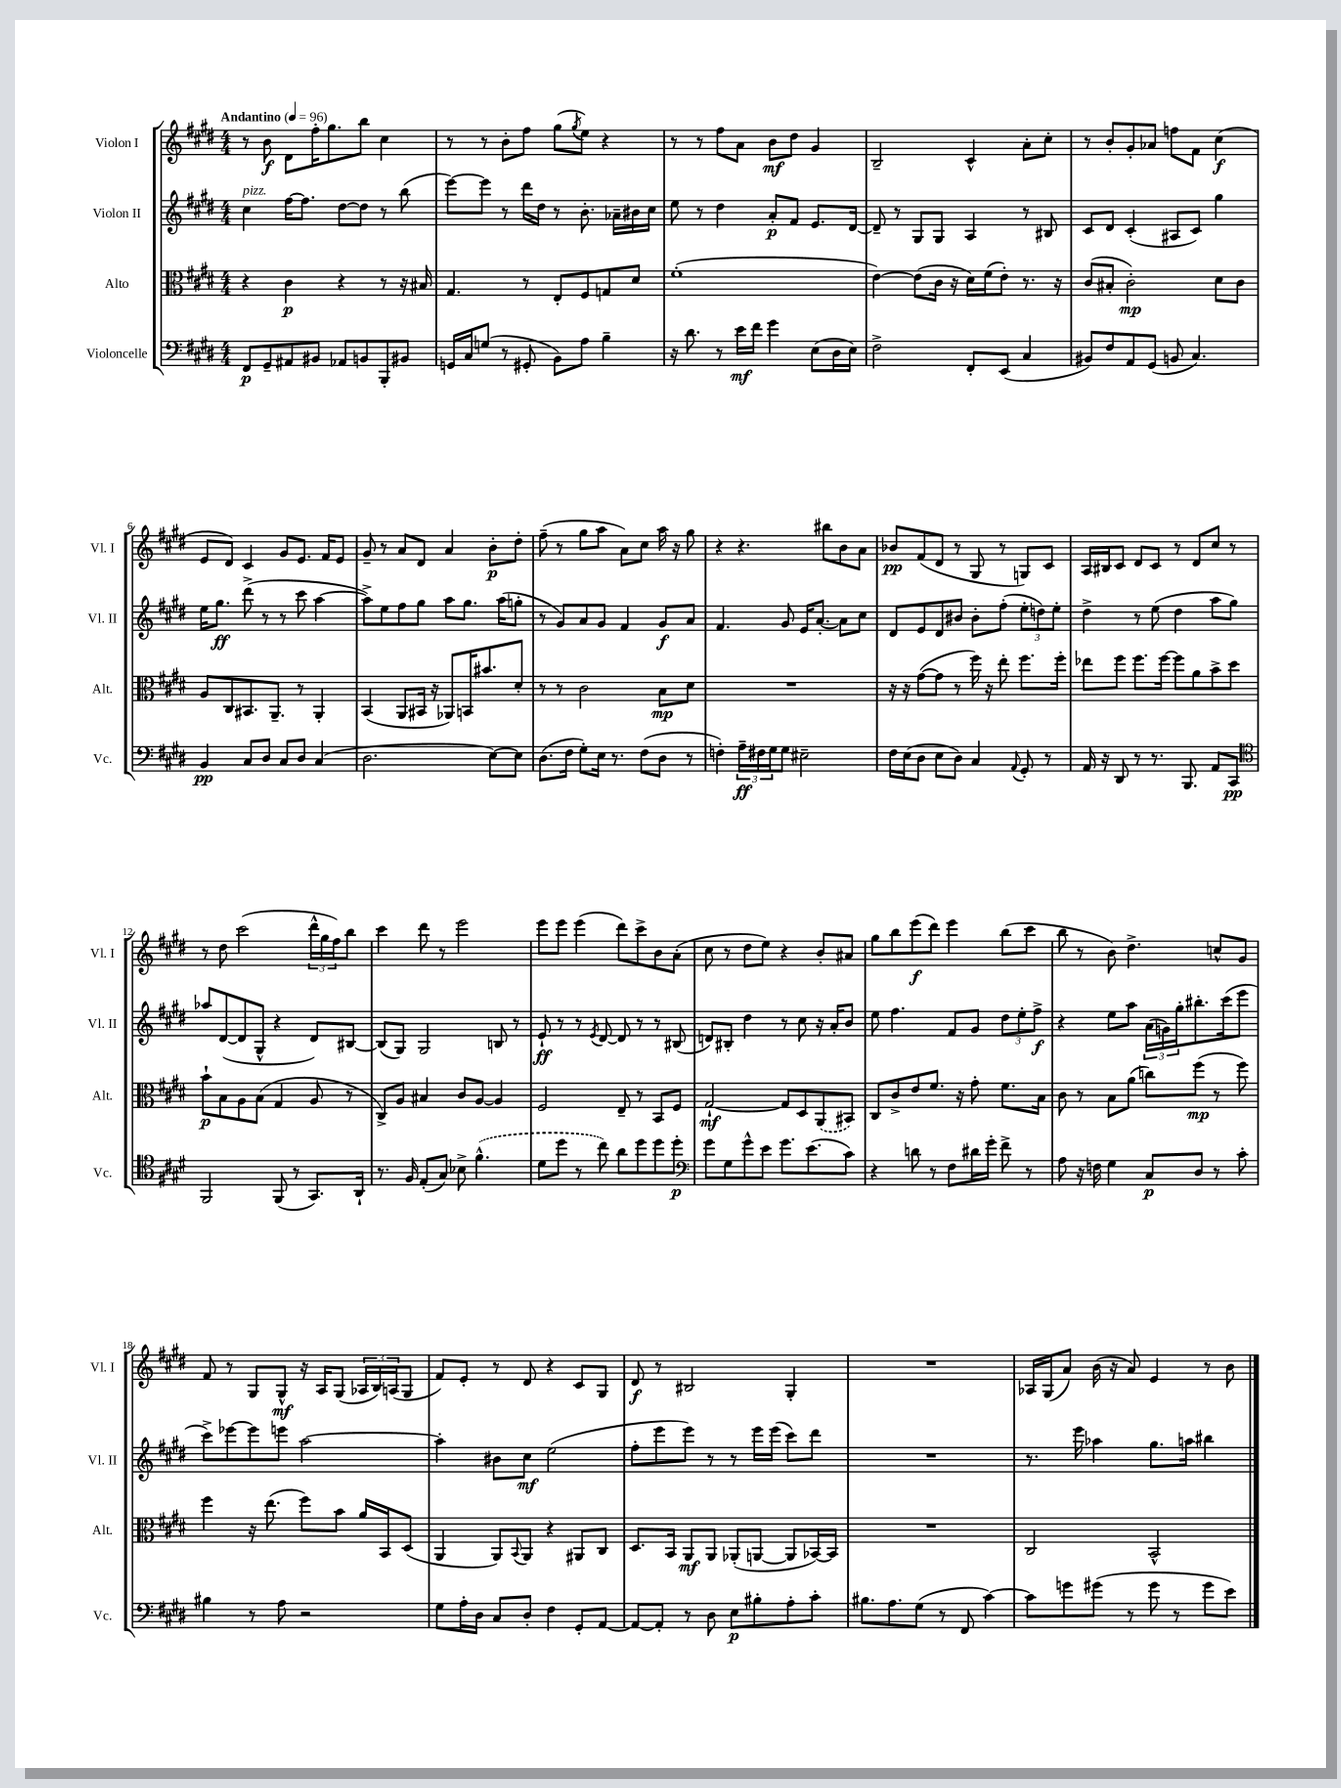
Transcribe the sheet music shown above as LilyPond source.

<<
\new StaffGroup <<
\new Staff = "s0" \with { instrumentName = "Violon I" shortInstrumentName = "Vl. I" } {
    \clef treble \key e \major \numericTimeSignature \time 4/4 \tempo "Andantino" 4 = 96
    r8 b'8\f dis'8 fis''16-. gis''8. b''8 cis''4 |
    r8 r8 b'8-. fis''8 gis''8( \acciaccatura { gis''8 } e''8) r4 |
    r8 r8 fis''8 a'8 b'8\mf dis''8 gis'4 |
    b2-- cis'4-^ a'8-. cis''8-. |
    r8 b'8-. gis'8-. aes'8 f''8 fis'8 cis''4\f( |
    e'8 dis'8) cis'4 gis'8 e'8. fis'16 e'8 |
    gis'8-- r8 a'8 dis'8 a'4 b'8-.\p dis''8-. |
    fis''8--( r8 gis''8 a''8 a'8) cis''8 a''16 r16 gis''8 |
    r4 r4. bis''8 b'8 a'8 |
    bes'8\pp fis'8( dis'8 r8 gis8 r8 g8) cis'8 |
    a16 bis16 cis'8 dis'8 cis'8 r8 dis'8 cis''8 r8 |
    r8 dis''8 cis'''2( \tuplet 3/2 { dis'''16-^ gis''16 fis''16) } b''8 |
    cis'''4 dis'''8 r8 e'''2 |
    e'''8 e'''8 e'''4( dis'''8) cis'''8-> b'8 a'8-.( |
    cis''8 r8 dis''8 e''8) r4 b'8-. ais'8 |
    gis''8 b''8 e'''8\f( dis'''8) e'''4 b''8( cis'''8 |
    b''8 r8 b'8) dis''4.-> c''8-^ gis'8 |
    fis'8 r8 gis8 gis8-^\mf r16 a16 gis8( \tuplet 3/2 { aes16 b16) a16( } gis8 |
    fis'8) e'8-. r8 dis'8 r4 cis'8 gis8 |
    dis'8\f r8 bis2 gis4-. |
    R1 |
    aes16 gis16( a'8) b'16( r16 a'8) e'4 r8 b'8 \bar "|." |
}
\new Staff = "s1" \with { instrumentName = "Violon II" shortInstrumentName = "Vl. II" } {
    \clef treble \key e \major \numericTimeSignature \time 4/4
    cis''4^\markup { \italic "pizz." } fis''16~ fis''8. dis''8~ dis''8 r8 b''8( |
    e'''8~) e'''8 r8 dis'''16 dis''16 r8 b'8.-. aes'16-- bis'16 cis''16 |
    e''8 r8 dis''4 a'8-.\p fis'8 e'8. dis'16~ |
    dis'8-- r8 gis8 gis8 a4 r8 bis8 |
    cis'8 dis'8 cis'4-.( ais8 cis'8) gis''4 |
    e''16 gis''8.\ff dis'''8->( r8 r8 cis'''8 a''4~ |
    a''8->) e''8 fis''8 gis''8 a''8 gis''8. a''16( g''8-. |
    r8 gis'8) a'8 gis'8 fis'4 gis'8\f a'8 |
    fis'4. gis'8 e'16 a'8.~-. a'8 cis''8 |
    dis'8 e'8 dis'8 bis'8 bis'8-. fis''8-.( \tuplet 3/2 { e''8-. d''8) e''8-. } |
    dis''4-> r8 e''8( dis''4 a''8 gis''8) |
    aes''8 dis'8~( dis'8 gis8-^ r4 dis'8) bis8~ |
    bis8( gis8) gis2 b8 r8 |
    e'8-!\ff r8 r8 \acciaccatura { e'8 } dis'8~ dis'8 r8 r8 bis8( |
    d'8) bis8-. dis''4 r8 cis''8 r16 a'16-. b'8 |
    e''8 fis''4. fis'8 gis'8 \tuplet 3/2 { dis''8 e''8-. fis''8->\f } |
    r4 e''8 a''8 \tuplet 3/2 { a'16( g'16) gis''16-. } bis''8.-. cis'''16( e'''8 |
    cis'''8->) ees'''8~ ees'''8 e'''8 a''2~ |
    a''4-. bis'8 cis''8\mf e''2( |
    fis''8-. e'''8 e'''8) r8 r8 e'''16 e'''16( cis'''8) dis'''8 |
    R1 |
    r8. e'''16 aes''4 gis''8. a''16 bis''4 \bar "|." |
}
\new Staff = "s2" \with { instrumentName = "Alto" shortInstrumentName = "Alt." } {
    \clef alto \key e \major \numericTimeSignature \time 4/4
    r4 cis'4\p r4 r8 r16 bis16 |
    gis4. r8 e8-. fis8 g8 dis'8 |
    fis'1-.( |
    e'4~) e'8( cis'16 r16 dis'16) fis'16( e'8-.) r8. r16 |
    cis'8( bis8-. cis'2-.\mp) dis'8 cis'8 |
    a8 cis8 bis,8. a,8.-- r8 a,4-. |
    b,4( a,8 bis,16 r16 aes,8) b,16 bis'8. dis'8-. |
    r8 r8 cis'2 b8\mp dis'8 |
    R1 |
    r16 r16 gis'8~( gis'8 r8 fis''16) r16 e''8-. fis''8. fis''16-. |
    ees''8 fis''8 fis''8. fis''16~ fis''8 a'8 b'8-> dis''8 |
    b'8-!\p b8 a8 b8( gis4 a8 r8 |
    cis8->) a8 bis4 cis'8 a8~ a4 |
    fis2 e8-- r8 b,8 fis8 |
    gis2~-!\mf gis8 dis8 \once \slurDashed a,8( bis,8) |
    cis8 cis'8-> e'8 fis'8. r16 gis'8-. fis'8. b16 |
    cis'8 r8 b8 a'8( c''8) fis''8\mp( r8 fis''8) |
    fis''4 r16 e''8.( fis''8) b'8 a'16 b,16 dis8( |
    a,4 a,8) \appoggiatura { b,8 } a,8 r4 ais,8 cis8 |
    dis8. b,16 a,8\mf a,8 aes,8-.( a,8~ a,8 bes,16~) bes,16 |
    R1 |
    cis2 b,2-^ \bar "|." |
}
\new Staff = "s3" \with { instrumentName = "Violoncelle" shortInstrumentName = "Vc." } {
    \clef bass \key e \major \numericTimeSignature \time 4/4
    fis,8\p gis,8-- ais,8 bis,8 aes,8 b,8 b,,8-. bis,8 |
    g,16 cis16 g8( r8 gis,8-. b,8) a8 b4-- |
    r16 dis'8. r8 e'16\mf fis'16 gis'4 e8( dis16 e16) |
    fis2-> fis,8-. e,8( cis4 |
    bis,8) fis8 a,8 gis,8( b,8 cis4.) |
    b,4\pp cis8 dis8 cis8 dis8 cis4( |
    dis2. e8~) e8 |
    dis8.( fis16 gis8-.) e16 r8. fis8( dis8 r8 |
    f4-.) \tuplet 3/2 { a16--\ff fis16 gis16 } gis8 eis2-- |
    fis16 e16( dis8 e8 dis8) cis4 \appoggiatura { a,8 } gis,8-. r8 |
    a,16 r16 dis,8 r8 r8. b,,8. a,8 cis,8\pp |
    \clef tenor fis,2 fis,8( r8 gis,8.) a,16-! |
    r8. fis16 e8-.( gis8) bes8-> \once \slurDashed fis'4.-^( |
    dis'8 dis''8 r8 cis''8) a'8 dis''8 dis''8 dis''8-.\p |
    \clef bass gis'8 gis8 gis'8-^ e'8 gis'8. e'8.( cis'8) |
    r4 d'8 r8 fis8 dis'16 gis'16-. fis'8-> r8 |
    a8 r16 f16 gis4 cis8\p dis8 r8 cis'8-. |
    bis4 r8 a8 r2 |
    gis8 a16-. dis16 cis8 dis8-. fis4 gis,8-. a,8~ |
    a,8~ a,8-. r8 dis8 e8\p bis8-. a8-. cis'8-. |
    bis8. a8. gis8( r8 fis,8 cis'4~) |
    cis'8 g'8 gis'8( r8 gis'8 r8 gis'8 e'8) \bar "|." |
}
>>
>>
